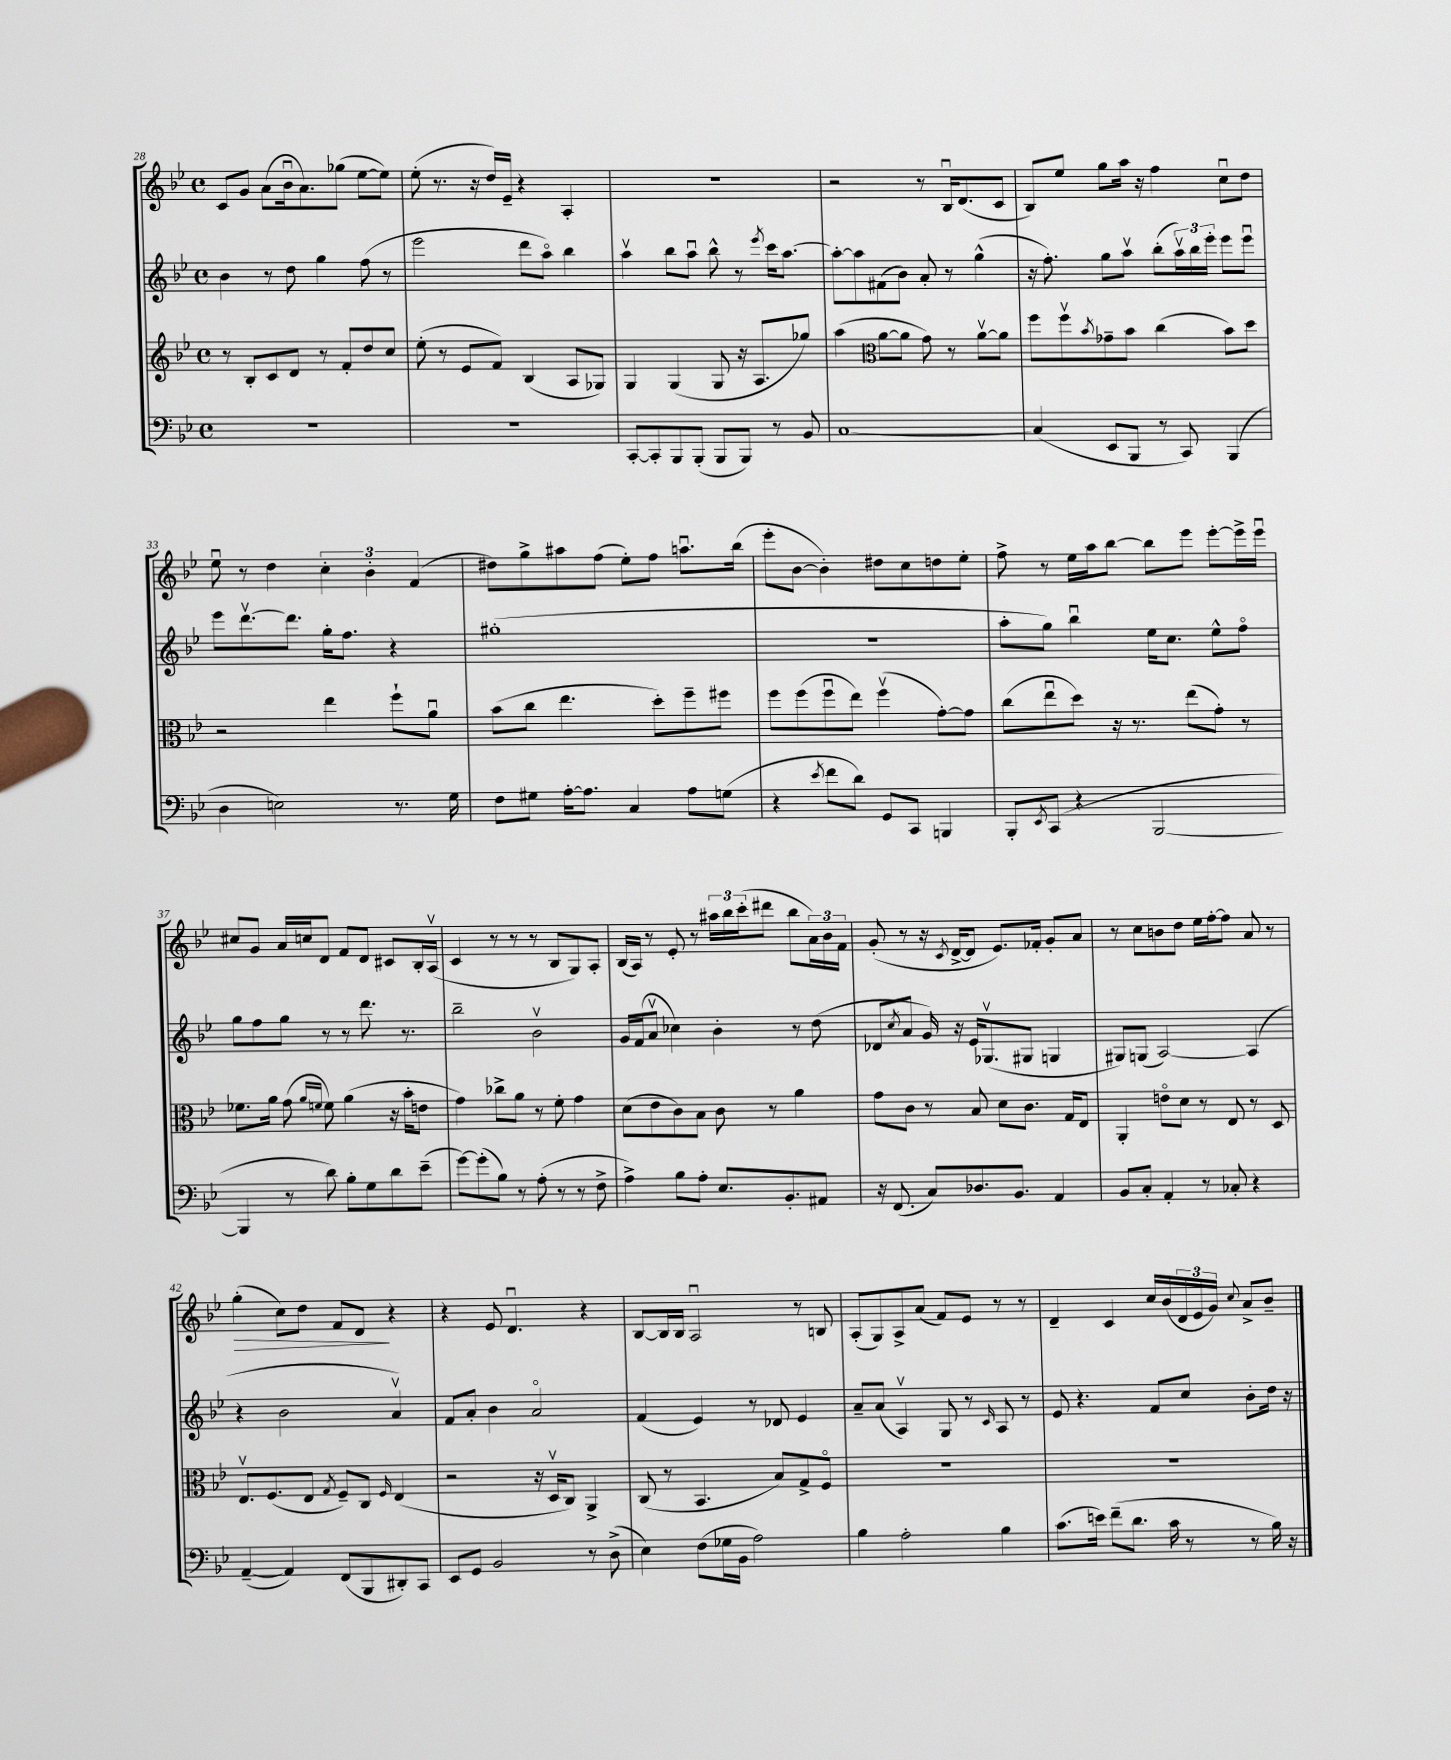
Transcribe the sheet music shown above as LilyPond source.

<<
\new StaffGroup <<
\new Staff = "s0" {
    \clef treble \key bes \major \defaultTimeSignature \time 4/4
    c'8 g'8 a'8( bes'16\downbow a'8.) ges''8( ees''8~ ees''8) |
    ees''8-.( r8. r16 d''16) ees'16-- r4 a4-. |
    R1 |
    r2 r8 bes16\downbow d'8.( c'8 |
    bes8) ees''8 g''8 a''16 r16 f''4 c''8\downbow d''8 |
    ees''8\downbow r8 d''4 \tuplet 3/2 { c''4-. bes'4-. f'4( } |
    dis''8) g''8-> ais''8 f''8( ees''8-.) f''8 a''8.\downbow bes''16( |
    ees'''8-. bes'8~ bes'4-.) dis''8 c''8 d''8 ees''8-. |
    f''8-> r8 ees''16 a''16 bes''8~ bes''8 ees'''8 ees'''8~-. ees'''16-> ees'''16\downbow |
    cis''8 g'8 a'16 c''16 d'8 f'8 d'8 cis'8 bes16-. a16\upbow( |
    c'4 r8 r8 r8 bes8 g8) a8-. |
    bes16( a16) r8 ees'8-. r8 \tuplet 3/2 { ais''16 bes''16 c'''16-.( } dis'''8 bes''8 \tuplet 3/2 { a'16) bes'16 f'16 } |
    g'8-.( r8 r16 \acciaccatura { c'8 } d'16~-> d'8 ees'8.) fes'16-. g'8-. a'8 |
    r8 c''8 b'8 d''8 ees''16 f''16~-. f''8 a'8 r8 |
    g''4-.\>( c''8) d''8 f'8 d'8\! r4 |
    r4 ees'8 d'4.\downbow r4 |
    bes8~ bes16 bes16 a2\downbow r8 b8 |
    a8-.( g8) a8-> a'8( f'8) ees'8 r8 r8 |
    d'4-- c'4 c''16 bes'16( \tuplet 3/2 { d'16 ees'16 g'16) } \appoggiatura { c''8 } a'8-> bes'8-- \bar "|." |
}
\new Staff = "s1" {
    \clef treble \key bes \major \defaultTimeSignature \time 4/4
    bes'4 r8 d''8 g''4 f''8( r8 |
    ees'''2 d'''8 a''8\flageolet) bes''4 |
    a''4\upbow bes''8 a''8\downbow bes''8-^ r8 \acciaccatura { ees'''8 } c'''16 a''8.~ |
    a''8~-. a''8 fis'8( bes'8) a'8-. r8 g''4-^( |
    r16 f''8.-.) g''8 a''8\upbow bes''8-.( \tuplet 3/2 { a''16\upbow) bes''16 ees'''16-. } ees'''8 ees'''8\downbow |
    ees'''8 d'''8.~\upbow d'''8. g''16-. f''8. r4 |
    gis''1-.( |
    R1 |
    a''8-. g''8) bes''4\downbow ees''16 c''8. ees''8-^ f''8\flageolet |
    g''8 f''8 g''8 r8 r8 d'''8. r8. |
    bes''2-- bes'2\upbow |
    g'16 f'16( a'8\upbow ces''4) bes'4-. r8 d''8( |
    des'8 \acciaccatura { c''8 } a'8 g'16) r16 ees'16 ges8.\upbow( gis8 g4 |
    gis8) g8( a2~) a4( |
    r4 bes'2 a'4\upbow) |
    f'8 a'8-. bes'4 a'2\flageolet |
    f'4( ees'4) r8 des'8 ees'4 |
    a'8-- a'8( a4\upbow) g8 r8 \grace { c'16 } a8 r8 |
    ees'8 r4. f'8 c''8 bes'8-. d''16 r16 \bar "|." |
}
\new Staff = "s2" {
    \clef treble \key bes \major \defaultTimeSignature \time 4/4
    r8 bes8-. c'8 d'8 r8 f'8-. d''8 c''8 |
    ees''8-.( r8 ees'8 f'8) bes4( a8 ges8) |
    g4 g4( g8 r16 a8. ges''8) |
    a''4( \clef alto a'8~ a'8 g'8) r8 a'8~\upbow a'8 |
    f''8 f''8\upbow \acciaccatura { bes'8 } ges'8-- bes'8 c''4( bes'8) d''8 |
    r2 ees''4 f''8-! a'8\downbow |
    bes'8( c''8 ees''4. d''8-.) f''8-- fis''8 |
    f''8 f''8( f''8\downbow ees''8) f''4\upbow( g'8~-.) g'8 |
    c''8( ees''8\downbow d''8) r16 r8. ees''8( g'8-.) r8 |
    fes'8. a'16 g'8( \grace { a'16 f'16 } f'8) a'4( r16 bes'16-. e'8 |
    g'4) ces''8-> a'8 r8 f'8-. g'4 |
    d'8( ees'8 c'8) bes8 c'8 r8 a'4 |
    g'8 c'8 r8 bes8 d'8 c'8. g16 ees8 |
    a,4-. e'8\flageolet d'8 r8 ees8 r8 d8 |
    ees8.\upbow f8.( ees8 \acciaccatura { g8 } f8--) c8 \grace { f16 } ees4( |
    r2 r16 d16\upbow c8) a,4-> |
    c8( r8 bes,4. bes8) g8-> f8\flageolet |
    R1 |
    R1 \bar "|." |
}
\new Staff = "s3" {
    \clef bass \key bes \major \defaultTimeSignature \time 4/4
    R1 |
    R1 |
    c,8~-. c,8-. bes,,8 bes,,8-.( bes,,8 bes,,8) r8 bes,8 |
    c1~ |
    c4( ees,8 bes,,8 r8 c,8) bes,,4( |
    d4 e2) r8. g16 |
    f8 gis8 a16~-. a8. c4 a8 g8( |
    r4 \acciaccatura { ees'8 } f'8 d'8) g,8 c,8 b,,4 |
    bes,,8-. \acciaccatura { ees,8 } c,8( r4 bes,,2~ |
    bes,,4 r8 d'8) bes8-. g8 d'8 ees'8--( |
    g'8~) g'8-.( bes8) r8 a8-.( r8 r8 f8-> |
    a4->) bes8 a8-. ees8. bes,8.-. ais,8 |
    r16 f,8.( c8) des8. bes,8. a,4 |
    bes,8 c8-. a,4-. r8 ces8-. r4 |
    a,4~--( a,4) f,8( bes,,8 dis,8-.) c,8 |
    ees,8 g,8 bes,2 r8 d8->( |
    ees4) f8( ges16 bes,16 a2) |
    bes4 a2-. bes4 |
    c'8.( e'16) f'8--( d'8. c'16 r8 r8 bes16) r16 \bar "|." |
}
>>
>>
\layout { \context { \Score currentBarNumber = #28 } }
